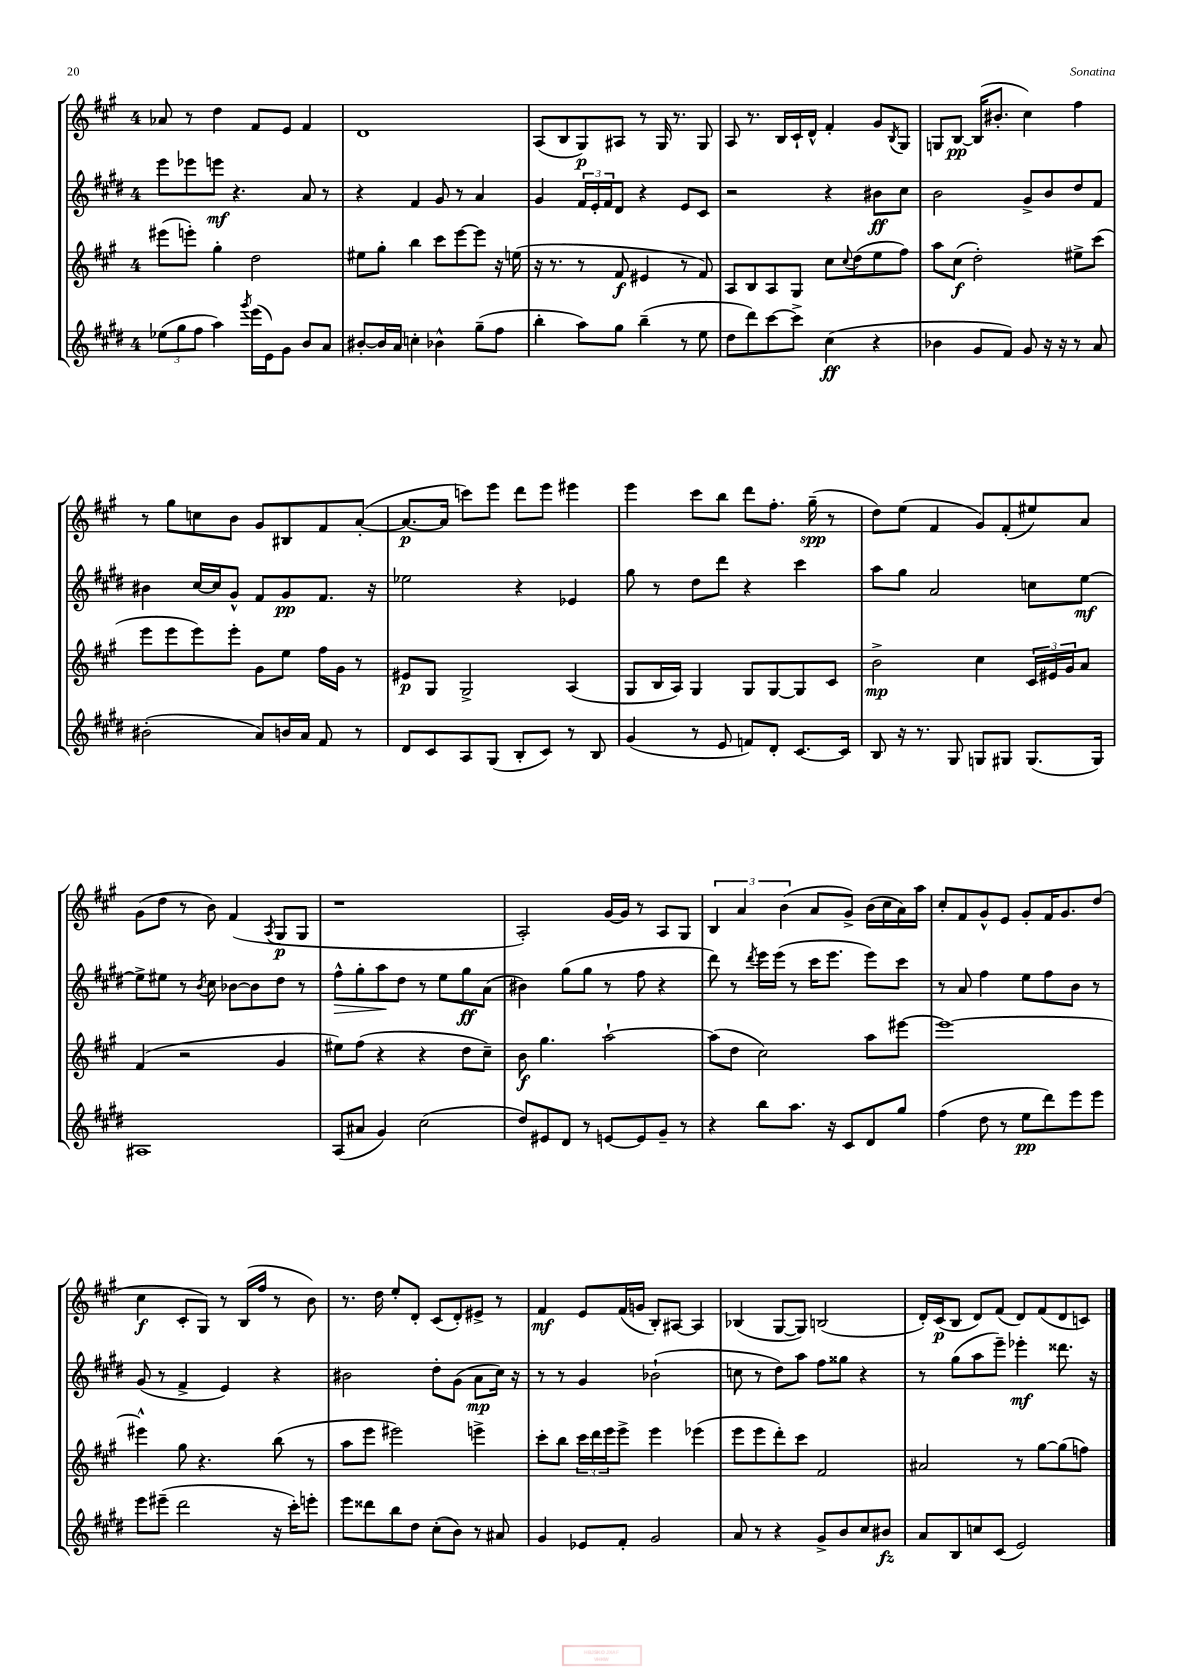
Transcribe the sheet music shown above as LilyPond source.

<<
\new StaffGroup <<
\new Staff = "s0" {
    \clef treble \key a \major \once \override Staff.TimeSignature.style = #'single-digit \time 4/4
    aes'8 r8 d''4 fis'8 e'8 fis'4 |
    d'1 |
    a8( b8 gis8\p) ais8 r8 gis16 r8. gis8 |
    a8 r8. b16 cis'16-! d'16-^ fis'4-. gis'8 \acciaccatura { b8 } gis8 |
    g8 b8~\pp b16( bis'8.-. cis''4) fis''4 |
    r8 gis''8 c''8 b'8 gis'8 bis8 fis'8 a'8~-.( |
    a'8.~\p a'16 c'''8) e'''8 d'''8 e'''8 eis'''4 |
    e'''4 cis'''8 b''8 d'''8 fis''8.-. gis''16--\spp( r8 |
    d''8) e''8( fis'4 gis'8) fis'8-.( eis''8) a'8 |
    gis'8( d''8 r8 b'8) fis'4( \acciaccatura { a8 } gis8\p gis8 |
    r1 |
    a2-.) gis'16~ gis'16 r8 a8 gis8 |
    \tuplet 3/2 { b4 a'4 b'4( } a'8 gis'8->) b'16( cis''16 a'16) a''16 |
    cis''8-. fis'8 gis'8-^ e'8 gis'8-. fis'16 gis'8. d''8( |
    cis''4\f cis'8-. gis8) r8 b16( fis''16 r8 b'8) |
    r8. d''16 e''8-. d'8-. cis'8( d'8-.) eis'8-> r8 |
    fis'4\mf e'8 fis'16( g'16 b8-.) ais8~ ais4 |
    bes4( gis8~ gis8) b2( |
    d'16-.) cis'16\p( b8 d'8) fis'8( d'8) fis'8( d'8 c'8) \bar "|." |
}
\new Staff = "s1" {
    \clef treble \key e \major \once \override Staff.TimeSignature.style = #'single-digit \time 4/4
    e'''8 ees'''8 e'''8\mf r4. a'8 r8 |
    r4 fis'4 gis'8 r8 a'4 |
    gis'4 \tuplet 3/2 { fis'16 e'16-. fis'16 } dis'8 r4 e'8 cis'8 |
    r2 r4 bis'8\ff cis''8 |
    b'2 gis'8-> b'8 dis''8 fis'8 |
    bis'4 cis''16~ cis''16 gis'8-^ fis'8 gis'8\pp fis'8. r16 |
    ees''2 r4 ees'4 |
    gis''8 r8 dis''8 dis'''8 r4 cis'''4 |
    a''8 gis''8 a'2 c''8 e''8~\mf |
    e''8-> eis''8 r8 \acciaccatura { b'8 } cis''8 bes'8~ bes'8 dis''8 r8 |
    fis''8-^\> gis''8-. a''8\! dis''8 r8 e''8 gis''8\ff a'8( |
    bis'4) gis''8( gis''8 r8 fis''8 r4 |
    dis'''8) r8 \acciaccatura { dis'''8 } e'''16 e'''16( r8 cis'''16 e'''8. e'''8) cis'''8 |
    r8 a'8 fis''4 e''8 fis''8 b'8 r8 |
    gis'8( r8 fis'4-> e'4) r4 |
    bis'2 dis''8-. gis'8( a'8\mp cis''16) r16 |
    r8 r8 gis'4 bes'2-!( |
    c''8 r8 dis''8) a''8 fis''8 gisis''8 r4 |
    r8 gis''8( a''8 e'''8--) ees'''4-.\mf disis'''8. r16 \bar "|." |
}
\new Staff = "s2" {
    \clef treble \key a \major \once \override Staff.TimeSignature.style = #'single-digit \time 4/4
    eis'''8( e'''8-.) gis''4-. d''2 |
    eis''8 gis''8-. b''4 cis'''8 e'''8~ e'''8 r16 e''16( |
    r16 r8. r8 fis'8\f eis'4 r8 fis'8) |
    a8 b8 a8 gis8 cis''8 \appoggiatura { cis''8 } d''8( e''8 fis''8) |
    a''8 cis''8\f( d''2-.) eis''8-> cis'''8( |
    e'''8 e'''8 e'''8) e'''8-. gis'8 e''8 fis''16 gis'16 r8 |
    eis'8\p gis8 gis2-> a4( |
    gis8 b16 a16) gis4 gis8 gis8~ gis8 cis'8 |
    b'2->\mp cis''4 \tuplet 3/2 { cis'16 eis'16 gis'16 } a'8 |
    fis'4( r2 gis'4 |
    eis''8) fis''8( r4 r4 d''8 cis''8--) |
    b'8\f gis''4. a''2~-! |
    a''8( d''8 cis''2) a''8 eis'''8~ |
    eis'''1~ |
    eis'''4-^ gis''8 r4. b''8( r8 |
    a''8 e'''8 eis'''2) e'''4-> |
    cis'''8-. b''8 \tuplet 3/2 { cis'''16 d'''16 e'''16 } e'''8-> e'''4 ees'''4( |
    e'''8 e'''8 d'''8-.) cis'''8 fis'2 |
    ais'2 r8 gis''8~ gis''8( f''8) \bar "|." |
}
\new Staff = "s3" {
    \clef treble \key e \major \once \override Staff.TimeSignature.style = #'single-digit \time 4/4
    \tuplet 3/2 { ees''8( gis''8 fis''8 } a''4) \acciaccatura { gis'''8 } e'''16( e'16) gis'8 b'8 a'8 |
    bis'8~-. bis'16 a'16 c''4-. bes'4-^ gis''8--( fis''8 |
    b''4-. a''8) gis''8 b''4--( r8 e''8 |
    dis''8 dis'''8) cis'''8~ cis'''8-> cis''4\ff( r4 |
    bes'4 gis'8 fis'8) gis'8 r16 r16 r8 a'8 |
    bis'2-.( a'8) b'16 a'16 fis'8 r8 |
    dis'8 cis'8 a8 gis8( b8-. cis'8) r8 b8 |
    gis'4( r8 e'8 f'8) dis'8-. cis'8.~ cis'16 |
    b8 r16 r8. gis8 g8 gis8 gis8.( gis16) |
    ais1 |
    a8( ais'8 gis'4) cis''2( |
    dis''8) eis'8 dis'8 r8 e'8~ e'8 gis'8-- r8 |
    r4 b''8 a''8. r16 cis'8 dis'8 gis''8 |
    fis''4( dis''8 r8 e''8\pp dis'''8) e'''8 e'''8 |
    e'''8 eis'''8--( dis'''2 r16 cis'''16-.) e'''8-. |
    e'''8 disis'''8 b''8 dis''8 cis''8-.( b'8) r8 ais'8 |
    gis'4 ees'8 fis'8-. gis'2 |
    a'8 r8 r4 gis'8-> b'8 cis''8 bis'8\fz |
    a'8 b8 c''8 cis'8( e'2) \bar "|." |
}
>>
>>
\layout { \context { \Score \remove "Bar_number_engraver" } }
